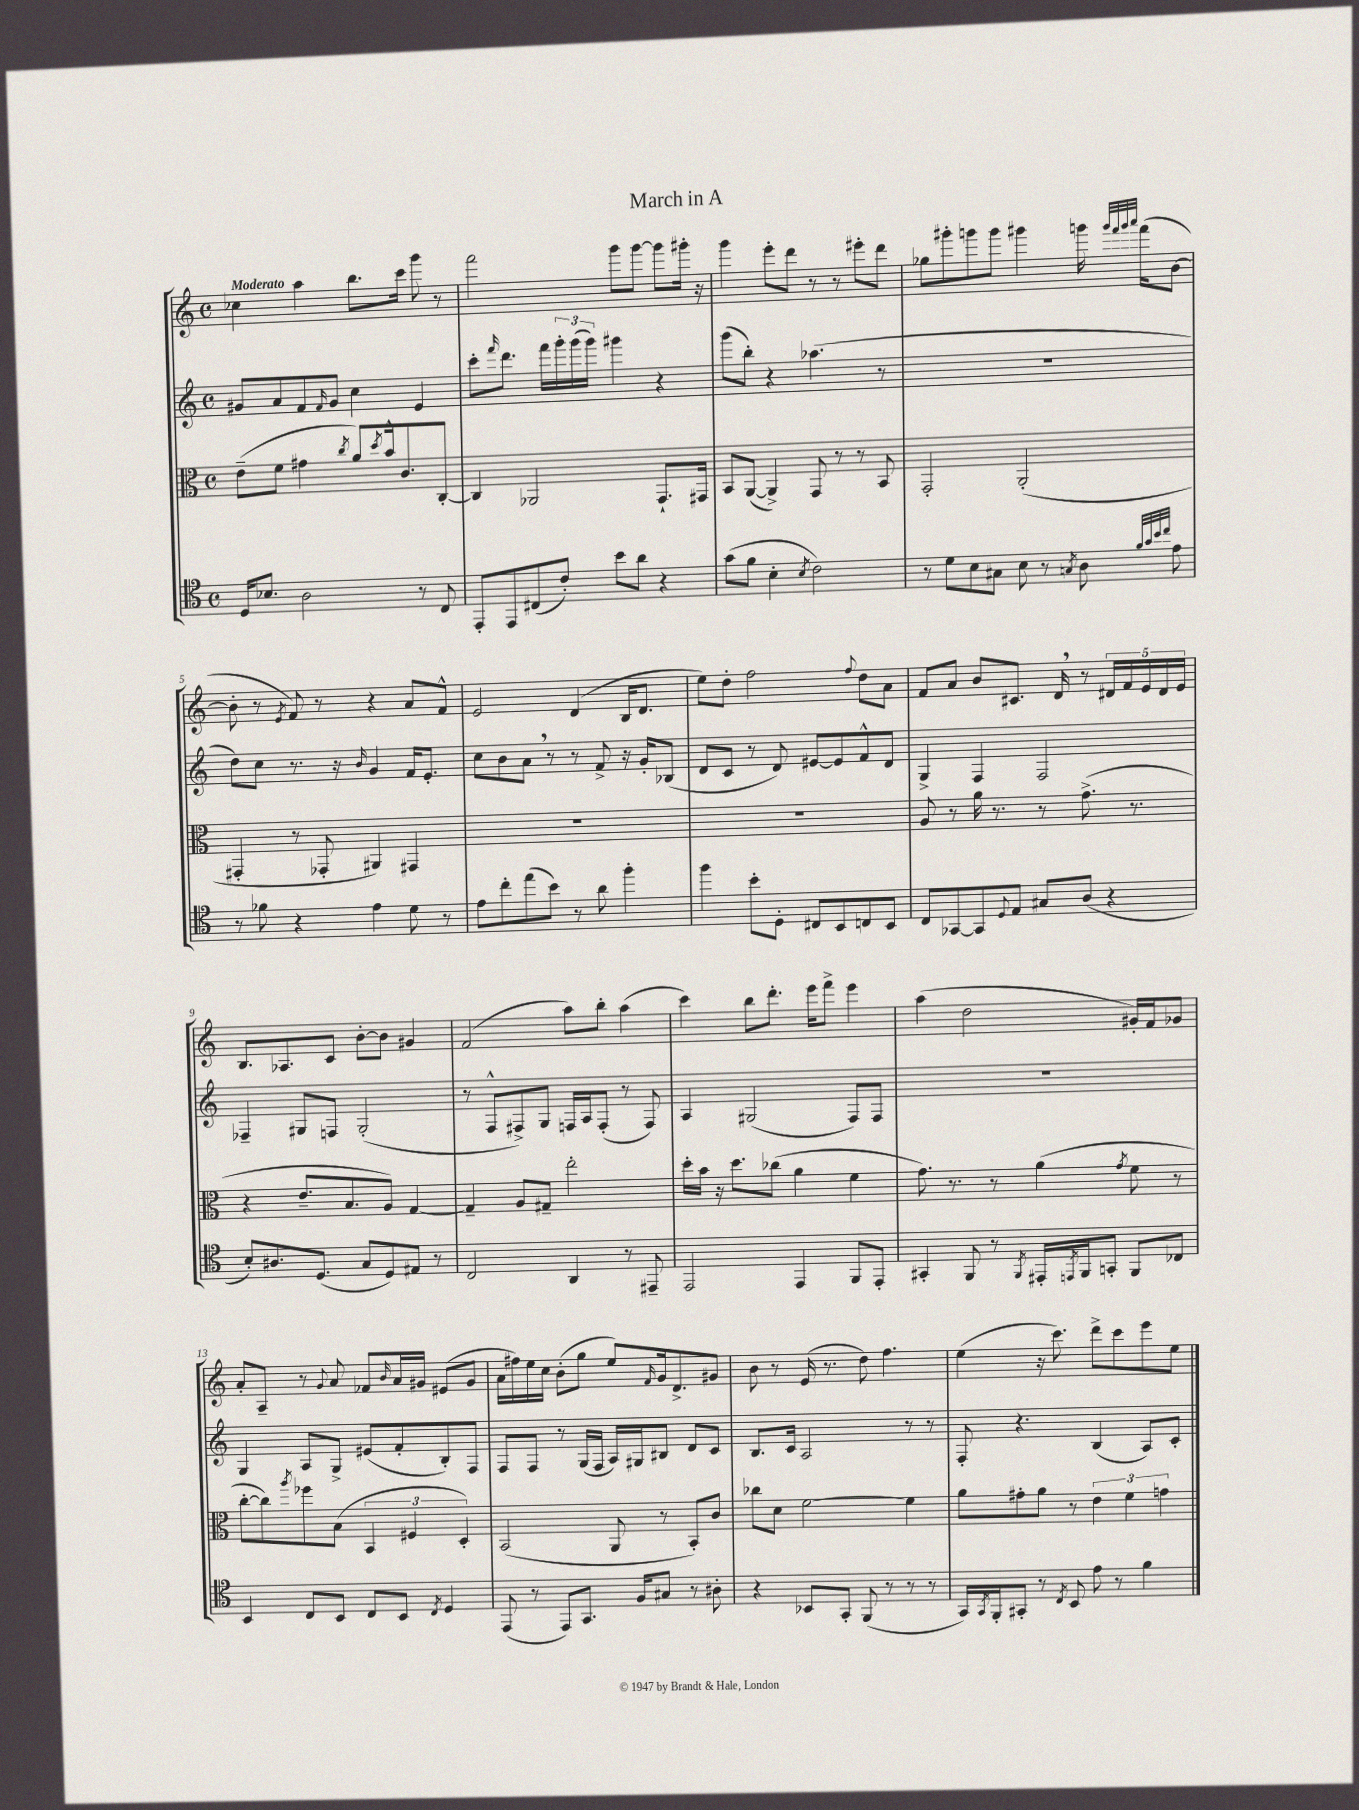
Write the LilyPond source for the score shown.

\header { title = "March in A" }
<<
\new StaffGroup <<
\new Staff = "s0" {
    \clef treble \key c \major \defaultTimeSignature \time 4/4 \tempo "Moderato"
    ces''4 a''4 b''8. c'''16 g'''8 r8 |
    f'''2 g'''8 g'''8~ g'''8 gis'''16-. r16 |
    g'''4 e'''8-. d'''8 r8 r8 eis'''8-. d'''8 |
    ges''8 gis'''8-. g'''8 g'''8 gis'''4 g'''16 \grace { g'''32 f'''32 g'''32 a'''32 } f'''16( b'8~ |
    b'8-. r8 \acciaccatura { e'8 } f'8) r8 r4 a'8 f'8-^ |
    e'2 d'4( b16 d'8. |
    e''8) d''8-. f''2 \appoggiatura { f''8 } d''8 a'8 |
    f'8 a'8 b'8 cis'8. d'16 \breathe r8 \tuplet 5/4 { dis'16 f'16 e'16 dis'16 e'16 } |
    b8. aes8. c'8 b'8~-. b'8 gis'4 |
    f'2( a''8) b''8-. a''4( |
    c'''4) b''8 d'''8.-. e'''16 f'''8-> e'''4 |
    a''4( d''2 gis'16-.) f'16 ges'8 |
    a'8-. a8-- r8 \appoggiatura { g'8 } a'8 fes'8 \grace { b'16 } a'16 gis'16 eis'8( gis'8 |
    a'16 fis''16) e''16 c''16 b'8-.( g''8 e''8) \grace { f'16 } g'16 d'8.-> gis'8 |
    b'8 r8 e'16( r8. d''8) f''4. |
    e''4( r16 c'''8.) d'''8-> c'''8 e'''8 e''8 \bar "|." |
}
\new Staff = "s1" {
    \clef treble \key c \major \defaultTimeSignature \time 4/4
    gis'8 a'8 f'8 \grace { f'16 } gis'8 c''4 e'4 |
    c'''8-. \grace { f'''16 } d'''8. f'''16 \tuplet 3/2 { g'''16-. g'''16( g'''16) } gis'''4 r4 |
    g'''8( b''8-.) r4 aes''4.( r8 |
    R1 |
    d''8) c''8 r8. r16 \grace { b'16 } g'4 f'16 e'8.-. |
    c''8 b'8 a'8 \breathe r8 r8 f'8-> r16 g'16-. bes8( |
    d'8 c'8 r8 d'8) eis'8~ eis'8 f'8-^ d'8 |
    g4-> f4 f2 |
    fes4-- gis8 f8 gis2-.( |
    r8 f8-^ fis8->) g8 f16 a16 f8-.( r8 f8) |
    a4 gis2( f8) f8 |
    R1 |
    g4 a8 g8-> eis'8( f'8-. b8-.) f8 |
    f8 f8 r8 g16( f16 a16) gis16 bis8 d'8 c'8 |
    b8. c'16 a2 r8 r8 |
    f8-. r4. b4( a8) c'8-. \bar "|." |
}
\new Staff = "s2" {
    \clef alto \key c \major \defaultTimeSignature \time 4/4
    e'8--( f'8 gis'4 \acciaccatura { c''8 } a'8) \acciaccatura { d''8 } b'16-^ c'8. c8~-. |
    c4 aes,2 g,8.-! gis,16 |
    b,8 a,8~( a,4->) g,8 r8 r8 b,8 |
    g,2-. a,2-.( |
    gis,4-. r8 ges,8-. ais,4) gis,4 |
    R1 |
    R1 |
    a8 r8 a'16 r8. r8 g'8.->( r8. |
    r4 e'8.-- b8. a8) g4~ |
    g4-- a8 gis8-- e''2-. |
    d''16-. b'16 r16 d''8. ces''8( a'4 f'4 |
    g'8.) r8. r8 a'4( \acciaccatura { g'8 } f'8 r8 |
    c''8~-. c''8) \acciaccatura { a''8 } fes''8 b8( \tuplet 3/2 { b,4 fis4 d4-.) } |
    b,2( a,8 r8 b,8-.) c'8 |
    ces''8 d'8 f'2~ f'4 |
    a'8 gis'8-. a'8 r8 \tuplet 3/2 { e'4 f'4 g'4 } \bar "|." |
}
\new Staff = "s3" {
    \clef tenor \key c \major \defaultTimeSignature \time 4/4
    d16 bes8. a2 r8 c8 |
    e,8-. e,8 cis8( c'8-.) b'8 a'8 r4 |
    g'8( f'8 b4-. \acciaccatura { b8 } c'2) |
    r8 d'8 b8 gis8 b8 r8 \acciaccatura { g8 } a8 \grace { f'32 g'32 b'32 c''32 } e'8 |
    r8 fes'8 r4 e'4 d'8 r8 |
    e'8 c''8-. e''8( b'8) r8 a'8 f''4-. |
    f''4 b'8-. d8-. cis8 b,8 c8 b,8 |
    c8 ges,8~ ges,8 \appoggiatura { d8 } e8 gis8 a8( r4 |
    b8-.) ais8. d8.( g8 d8) eis8 r8 |
    c2 a,4 r8 eis,8-- |
    e,2 e,4 f,8 e,8-. |
    gis,4-. f,8 r8 \acciaccatura { f,8 } eis,16-. \acciaccatura { e,8 } f,16 g,8-. f,8 ces8 |
    b,4 c8 b,8 c8 b,8 \acciaccatura { c8 } d4 |
    e,8( r8 e,8) g,8. f16 gis8 r8 ais8-. |
    r4 bes,8 g,8-. f,8( r8 r8 r8 |
    g,16) \acciaccatura { g,8 } f,16-. gis,8-. r8 \acciaccatura { c8 } b,8 e'8 r8 f'4 \bar "|." |
}
>>
>>
